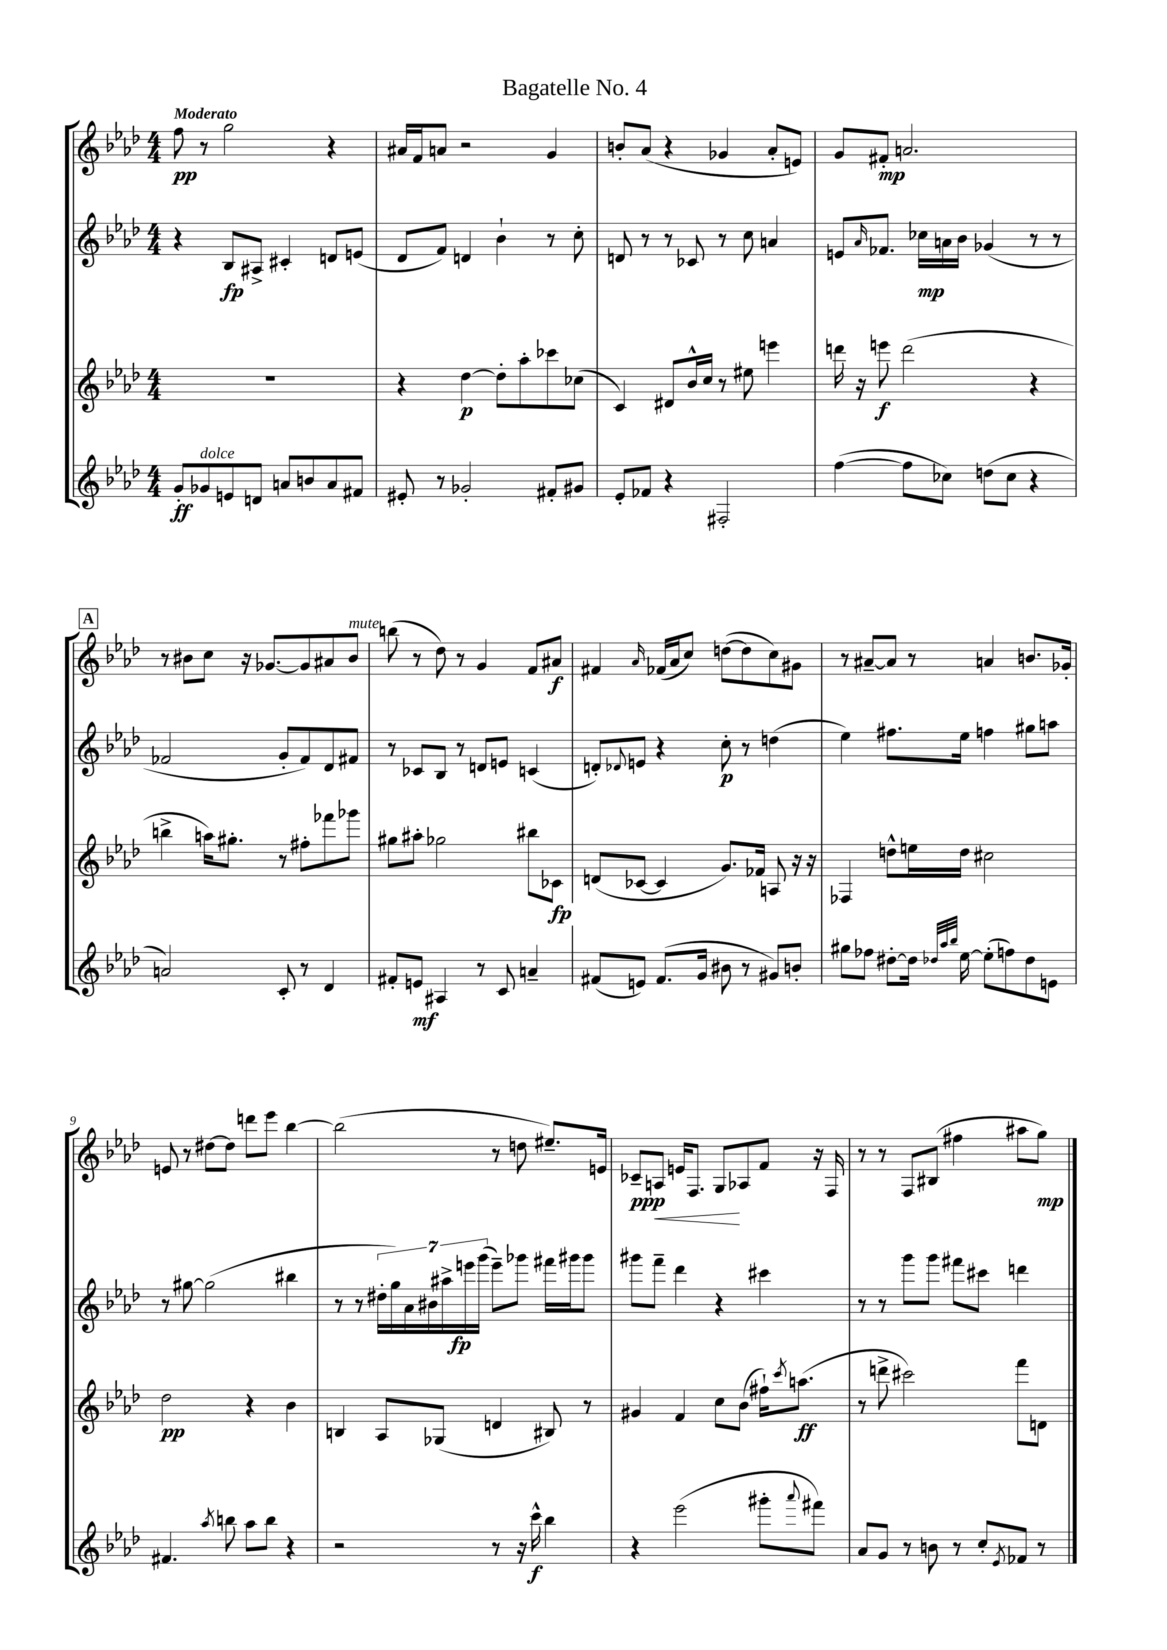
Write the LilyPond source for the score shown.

\header { title = "Bagatelle No. 4" }
<<
\new StaffGroup <<
\new Staff = "s0" {
    \clef treble \key aes \major \numericTimeSignature \time 4/4 \tempo "Moderato"
    f''8\pp r8 g''2 r4 |
    ais'16 f'16 a'8 r2 g'4 |
    b'8-. aes'8( r4 ges'4 aes'8-. e'8) |
    g'8 fis'8-.\mp a'2. |
    \mark \markup { \box "A" } r8 bis'8 c''8 r16 ges'8.~ ges'8 ais'8 bis'8^\markup { \italic "mute" } |
    b''8( r8 des''8) r8 g'4 f'8 ais'8\f |
    fis'4 \grace { aes'16 } fes'16( aes'16 c''8) d''8~( d''8 c''8) gis'8 |
    r8 ais'8~-- ais'8 r8 a'4 b'8. ges'16-. |
    e'8 r8 dis''8~ dis''8 d'''8 ees'''8 bes''4~ |
    bes''2( r8 d''8 eis''8.--) e'16 |
    ces'8--\ppp a8\< e'16 f8. g8\! aes8 f'8 r16 f16 |
    r8 r8 f8 bis8( fis''4 ais''8 g''8\mp) \bar "|." |
}
\new Staff = "s1" {
    \clef treble \key aes \major \numericTimeSignature \time 4/4
    r4 bes8\fp ais8-> cis'4-. d'8 e'8( |
    des'8 f'8) d'4 bes'4-! r8 c''8-. |
    d'8 r8 r8 ces'8 r8 c''8 a'4 |
    e'8 \grace { aes'16 } fes'8. ces''16\mp a'16 bes'16 ges'4( r8 r8 |
    \mark \markup { \box "A" } fes'2 g'8-. fes'8) des'8 fis'8 |
    r8 ces'8 bes8 r8 d'8 e'8 c'4( |
    d'8-.) \appoggiatura { des'8 } e'8 r4 c''8-.\p r8 d''4( |
    ees''4) fis''8. ees''16 f''4 gis''8 a''8 |
    r8 gis''8~ gis''2( bis''4 |
    r8 r8 \tuplet 7/4 { dis''16-. g''16) aes'16 bis'16 ais''16-> e'''16\fp g'''16( } e'''8--) ges'''8 fis'''16 gis'''16 gis'''8 |
    gis'''8 f'''8-- des'''4 r4 cis'''4 |
    r8 r8 g'''8 g'''8 fis'''8 cis'''8 d'''4 \bar "|." |
}
\new Staff = "s2" {
    \clef treble \key aes \major \numericTimeSignature \time 4/4
    R1 |
    r4 des''4~\p des''8-. aes''8-. ces'''8 ces''8( |
    c'4) dis'8 bes'16-^ c''16 r8 eis''8 e'''4 |
    d'''16 r16 e'''8\f d'''2( r4 |
    \mark \markup { \box "A" } b''4-> a''16) gis''8.-. r8 fis''8-. fes'''8 ges'''8 |
    gis''8 ais''8-. ges''2 bis''8 ces'8\fp |
    d'8( ces'8~ ces'4 g'8.) fes'16 a8 r16 r16 |
    fes4 d''8-^ e''16 d''16 cis''2 |
    des''2\pp r4 bes'4 |
    b4 aes8 ges8( d'4 bis8) r8 |
    gis'4 f'4 c''8 bes'8( fis''16-!) \acciaccatura { c'''8 } a''8.\ff( |
    r8 d'''8-> cis'''2) f'''8 d'8 \bar "|." |
}
\new Staff = "s3" {
    \clef treble \key aes \major \numericTimeSignature \time 4/4
    g'8-.\ff ges'8^\markup { \italic "dolce" } e'8 d'8 a'8 b'8 a'8 fis'8 |
    eis'8-. r8 ges'2-. fis'8-. gis'8 |
    ees'8-. fes'8 r4 fis2-. |
    f''4~( f''8 ces''8) d''8( ces''8 r4 |
    \mark \markup { \box "A" } a'2) c'8-. r8 des'4 |
    fis'8-. e'8\mf ais4 r8 c'8 a'4-- |
    fis'8( e'8) fis'8.( g'16 bis'8 r8 gis'8) b'8-. |
    gis''8 fes''8 dis''8~-. dis''16 \grace { des''32 aes''32 bes''32 } ees''16~ ees''8-.( f''8) des''8 e'8 |
    fis'4. \acciaccatura { aes''8 } b''8 aes''8 b''8 r4 |
    r2 r8 r16 c'''16-^\f bes''4 |
    r4 ees'''2( gis'''8-. \appoggiatura { aes'''8 } fis'''8) |
    aes'8 g'8 r8 b'8 r8 c''8-. \acciaccatura { ees'8 } fes'8 r8 \bar "|." |
}
>>
>>
